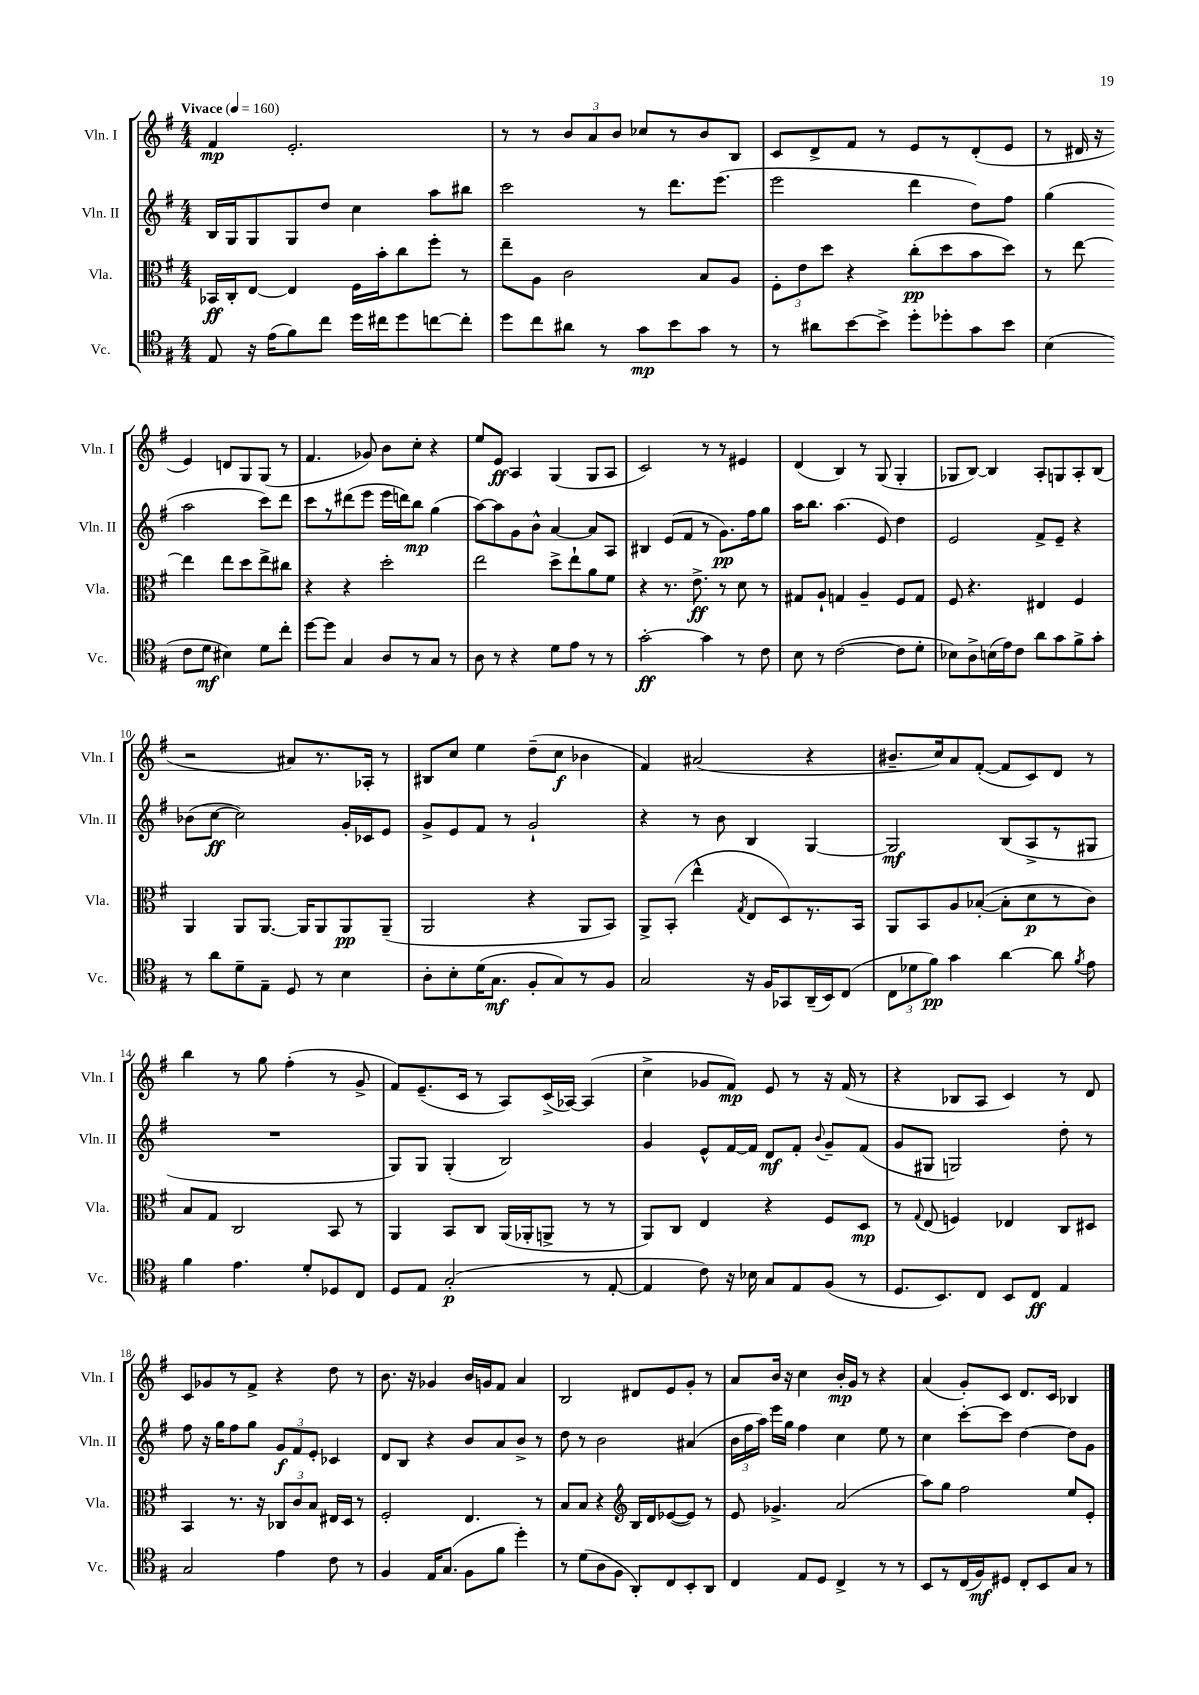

**kern	**kern	**kern	**kern
*staff4	*staff3	*staff2	*staff1
*clefC4	*clefC3	*clefG2	*clefG2
*k[f#]	*k[f#]	*k[f#]	*k[f#]
*M4/4	*M4/4	*M4/4	*M4/4
*MM160	*MM160	*MM160	*MM160
8E/	16BB-/LL	16B/LL	4f#/
.	16C'/J	16G/J	.
16r	[8E/J	8G/	.
(16e\LK	.	.	.
8f#\)	4E/]	8G/	2.e'/
8cc\J	.	8dd/J	.
16dd\LL	16F#\LL	4cc\	.
16cc#\J	16b'\J	.	.
8dd\	8cc\	.	.
[8cc\	8ff#'\J	8aa\L	.
8cc'\]J	8r	8bb#\J	.
=	=	=	=
8dd\L	8ee~\L	2ccc\	8r
8cc\	8A\J	.	8r
8a#\J	2c\	.	12b/L
.	.	.	12a/
8r	.	.	.
.	.	.	12b/J
8g\L	.	8r	8cc-/L
8b\	.	8.ddd\L	8r
8g\J	8B/L	.	8b/
.	.	(8.eee\J	.
8r	8A/J	.	8B/J
=	=	=	=
8r	12F#'\L	2eee\	8c/L
.	12e\	.	.
8a#\L	.	.	8d^/
.	12dd\J	.	.
[8b\	4r	.	8f#/J
8b^\]J	.	.	8r
8dd'\L	(8cc'\L	4ddd\	8e/L
8dd-'\	8dd\	.	8r
8g\	8b\	8dd\L)	(8d'/
8b\J	8dd\J)	8ff#\J	8e/J
=	=	=	=
(4B\	8r	(4gg\	8r
.	[8ee\	.	16d#/
.	.	.	16r
8c\L	4ee\]	2aa\	4e/)
8d\J	.	.	.
4B#\)	8ee\L	.	8d/L
.	8dd\	.	8G/
8d\L	8ee^\	8ccc\L)	(8G/J
8cc'\J	8cc#\J	8ddd\J	8r
=	=	=	=
[8dd\L	4r	8ccc\L	4.f#/
8dd\]J	.	8r	.
4G/	4r	(8ddd#\	.
.	.	8eee\J	8g-/)
8A/L	2dd'\	16eee\LL	8b\L
.	.	16ddd\J)	.
8r	.	8bb\J	8cc'\J
8G/J	.	(4gg\	4r
8r	.	.	.
=	=	=	=
8A\	2ee\	[8aa\L)	8ee/L
8r	.	8aa\]	8e/J
4r	.	8g\	4A/
.	.	8b^^\J	.
8d\L	8dd^\L	[4a/	(4G/
8e\J	8ee`\	.	.
8r	8a\	8a/]L	8G/L
8r	8f#\J	8A/J	8A/J
=	=	=	=
[2g'\	4r	4B#/	2c/)
.	8.r	(8e/L	.
.	.	8f#/J	.
.	8.e^\	.	.
4g\]	.	8r	8r
.	8r	8.g\L)	8r
8r	8d\	.	4e#/
.	.	16ff#\k	.
8c\	8r	8gg\J	.
=	=	=	=
8B\	8G#/L	16aa\LK	(4d/
.	.	8.bb\J	.
8r	8A`/J	.	.
([2c\	4G/	(4.aa\	4B/)
.	4A~/	.	8r
.	.	8e/)	(8G/
8c\]L	8F#/L	4dd\	4G'/
8d'\J	8G/J	.	.
=	=	=	=
8B-\L)	8F#/	2e/	8G-/L
8A^\	4.r	.	[8B/J)
(16B\L	.	.	4B/]
16e\J)	.	.	.
8c\J	.	.	.
8a\L	4E#/	8f#^/L	8A'/L
8g\	.	8e~/J	8G/
8f#^\	4F#/	4r	8A'/
8g'\J	.	.	(8B/J
=	=	=	=
8r	4AA/	(8b-\L	2r
8a\L	.	[8cc\J	.
8d~\	8AA/L	2cc\])	.
8E~\J	[8.AA/J	.	.
8D/	.	.	8a#/L)
.	16AA/]LK	.	.
8r	8AA/	.	8.r
4B\	8AA/	16g'/LL	.
.	.	16c-/J	16A-'/Jk
.	(8AA~/J	8e/J	8r
=	=	=	=
8A'\L	2AA/	8g^/L	8B#/L
8B'\	.	8e/	8cc/J
(16d\K	.	8f#/J	4ee\
8.G\J	.	.	.
.	.	8r	.
8F#'/L	4r	2g`/	(8dd~\L
8G/)	.	.	8cc\J
8r	8AA/L	.	4b-\
8F#/J	8BB/J)	.	.
=	=	=	=
2G/	8AA^/L	4r	4f#/)
.	(8BB'/J	.	.
.	4ee^^\	8r	(2a#/
.	.	8b\	.
.	8qG/	.	.
16r	8E/L	4B/	.
16F#/LK	.	.	.
8GG-/	8D/)	.	.
(16AA~/L	8.r	[4G/	4r
16BB/J)	.	.	.
(8C/J	.	.	.
.	16BB/Jk	.	.
=	=	=	=
12C\L	8AA/L	2G/]	8.b#~/L
12d-\	.	.	.
.	8BB/	.	.
12f#\J)	.	.	.
.	.	.	16cc/k)
4g\	8A/	.	8a/
.	([8B-'/J	.	([8f#'/J
[4a\	8B-'\]L	(8B/L	8f#/]L
.	8d\	8A^/	8c/)
8a\]	8r	8r	8d/J
8qf#/	.	.	.
8e\	8c\J)	8G#/J	8r
=	=	=	=
4f#\	8B/L	1r	4bb\
.	8G/J	.	.
4.e\	2C/	.	8r
.	.	.	8gg\
.	.	.	(4ff#'\
8d'/L	.	.	.
8D-/	8BB/	.	8r
8C/J	8r	.	8g^/
=	=	=	=
8D/L	4AA/	8G/L)	8f#/L)
8E/J	.	8G/J	(8.e~/
(2G'/	8BB/L	(4G'/	.
.	.	.	16c/Jk
.	8C/J	.	8r
.	(16AA/LL	2B/)	8A/L)
.	16AA-'/J	.	.
.	8AA^/J	.	(16c^/L
.	.	.	[16A-/JJ)
8r	8r	.	(4A-/]
[8E'/	8r	.	.
=	=	=	=
4E/]	8AA/L)	4g/	4cc^\
.	8C/J	.	.
8c\)	4E/	8e^^/L	8g-/L
16r	.	[16f#/L	8f#/J)
16B-\	.	16f#/]JJ	.
8G/L	4r	8d/L	8e/
8E/	.	8f#'/J	8r
.	.	8qqb/	.
(8F#/J	8F#/L	8g~/L	16r
.	.	.	(16f#/
8r	8D/J	(8f#/J	8r
=	=	=	=
8.D/L	8r	8g/L	4r
.	8qqG/	.	.
.	(8E/	8G#/J	.
8.BB/)	.	.	.
.	4F/)	2G/)	8B-/L
8C/J	.	.	8A/J
8BB/L	4E-/	.	4c/)
8C/J	.	.	.
4E/	8C/L	8dd'\	8r
.	8D#/J	8r	8d/
=	=	=	=
2G/	4BB/	8ff#\	8c/L
.	.	16r	8g-/
.	.	16gg\LK	.
.	8.r	8ff#\	8r
.	.	8gg\J	8f#^/J
.	16r	.	.
4e\	12C-/L	12g/L	4r
.	12c/	12f#/	.
.	12B/J	12e'/J	.
8c\	16E#/LL	4c-/	8dd\
.	16D/JJ	.	.
8r	8r	.	8r
=	=	=	=
4F#/	2F#'/	8d/L	8.b\
.	.	8B/J	.
.	.	.	16r
16E/LK	.	4r	4g-/
(8.G/J	.	.	.
8F#\L	4.E/	8b/L	16b/LL
.	.	.	16g/J
8f#\J	.	8a/	8f#/J
4dd'\)	.	8b^/J	4a/
.	8r	8r	.
=	=	=	=
8r	8B/L	8dd\	2B/
(8d\L	8B/J	8r	.
8A\	4r	2b\	.
8F#\J	.	.	.
*	*clefG2	*	*
8AA'/L)	16B/LL	.	8d#/L
.	16d/J	.	.
8C/	([8e-/	.	8e/
8BB'/	8e-/]J)	(4a#/	8g'/J
8AA/J	8r	.	8r
=	=	=	=
4C/	8e/	24b\LL	8a/L
.	.	24ff#\	.
.	.	24aa\JJ)	.
.	4.g-^/	16eee\LL	16b/Jk
.	.	16gg\JJ	16r
8E/L	.	4ff#\	4cc\
8D/J	.	.	.
4C^/	(2a/	4cc\	16b'/LL
.	.	.	16g/JJ
.	.	.	8r
8r	.	8ee\	4r
8r	.	8r	.
=	=	=	=
8BB/L	8aa\L)	4cc\	(4a/
8r	8gg\J	.	.
(16C/L	2ff#\	[8ccc'\L	8g'/L)
16F#/J)	.	.	.
8D#/J	.	8ccc\]J	8c/J
8C'/L	.	[4dd\	8.d/L
8BB/	.	.	.
.	.	.	16c/Jk
8G/J	8ee/L	8dd\]L	4B-/
8r	8e'/J	8g\J	.
==	==	==	==
*-	*-	*-	*-
